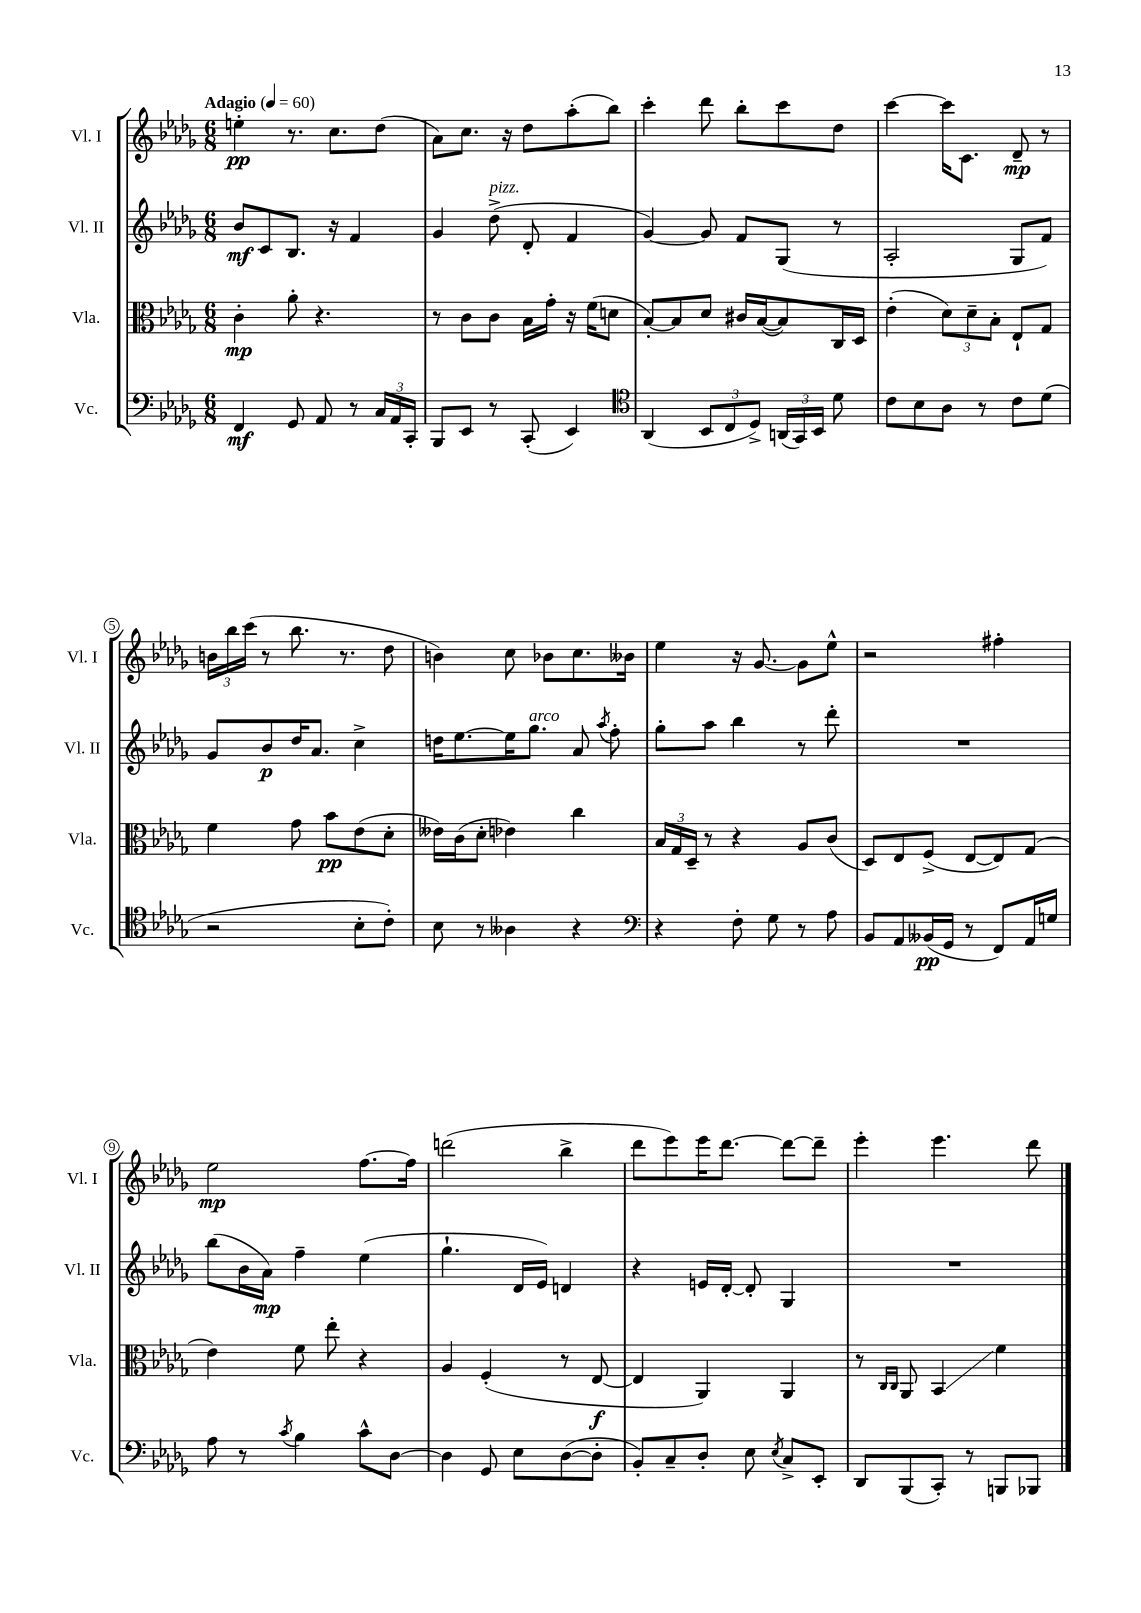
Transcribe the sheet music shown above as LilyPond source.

<<
\new StaffGroup <<
\new Staff = "s0" \with { instrumentName = "Vl. I" shortInstrumentName = "Vl. I" } {
    \clef treble \key des \major \numericTimeSignature \time 6/8 \tempo "Adagio" 4 = 60
    \autoBeamOff e''4-.\pp r8. c''8.[ des''8]( |
    aes'8[) c''8.] r16 des''8[ aes''8-.( bes''8]) |
    c'''4-. des'''8 bes''8[-. c'''8 des''8] |
    c'''4~ c'''16[ c'8.] des'8--\mp r8 |
    \tuplet 3/2 { b'16[ bes''16 c'''16]( } r8 bes''8. r8. des''8 |
    b'4) c''8 bes'8[ c''8. beses'16] |
    ees''4 r16 ges'8.~ ges'8[ ees''8]-^ |
    r2 fis''4-. |
    ees''2\mp f''8.[~ f''16] |
    d'''2( bes''4-> |
    des'''8[ ees'''8) ees'''16 des'''8.]~ des'''8[~ des'''8]-- |
    ees'''4-. ees'''4. des'''8 \bar "|." |
}
\new Staff = "s1" \with { instrumentName = "Vl. II" shortInstrumentName = "Vl. II" } {
    \clef treble \key des \major \numericTimeSignature \time 6/8
    \autoBeamOff bes'8[\mf c'8 bes8.] r16 f'4 |
    ges'4 des''8->^\markup { \italic "pizz." }( des'8-. f'4 |
    ges'4~) ges'8 f'8[ ges8]( r8 |
    aes2-. ges8[ f'8]) |
    ges'8[ bes'8\p des''16 aes'8.] c''4-> |
    d''16[ ees''8.~ ees''16 ges''8.]^\markup { \italic "arco" } aes'8 \acciaccatura { aes''8 } f''8-. |
    ges''8[-. aes''8] bes''4 r8 des'''8-. |
    R2. |
    bes''8[( bes'16 aes'16]\mp) f''4-- ees''4( |
    ges''4.-! des'16[ ees'16]) d'4 |
    r4 e'16[ des'16]~-. des'8-. ges4 |
    R2. \bar "|." |
}
\new Staff = "s2" \with { instrumentName = "Vla." shortInstrumentName = "Vla." } {
    \clef alto \key des \major \numericTimeSignature \time 6/8
    \autoBeamOff c'4-.\mp aes'8-. r4. |
    r8 c'8[ c'8] bes16[ ges'16]-. r16 f'16[( d'8] |
    bes8[~-.) bes8 des'8] cis'16[ bes16~( bes8) c16 des16] |
    ees'4-.( \tuplet 3/2 { des'8[) des'8-- bes8]-. } ees8[-! ges8] |
    f'4 ges'8 bes'8[\pp ees'8( des'8]-. |
    eeses'16[) c'16( des'8]-. ees'4) c''4 |
    \tuplet 3/2 { bes16[ ges16 des16]-- } r8 r4 aes8[ c'8]( |
    des8[) ees8 f8]->( ees8[~ ees8) ges8]( |
    ees'4) f'8 ees''8-. r4 |
    aes4 f4-.( r8 ees8~\f |
    ees4 aes,4) aes,4 |
    r8 \grace { c16[ c16] } aes,8 bes,4\glissando f'4 \bar "|." |
}
\new Staff = "s3" \with { instrumentName = "Vc." shortInstrumentName = "Vc." } {
    \clef bass \key des \major \numericTimeSignature \time 6/8
    \autoBeamOff f,4\mf ges,8 aes,8 r8 \tuplet 3/2 { c16[ aes,16 c,16]-. } |
    bes,,8[ ees,8] r8 c,8-.( ees,4) |
    \clef tenor aes,4( \tuplet 3/2 { bes,8[ c8 des8]->) } \tuplet 3/2 { a,16[( ges,16) bes,16] } des'8 |
    c'8[ bes8 aes8] r8 c'8[ des'8]( |
    r2 bes8[-. c'8]-.) |
    bes8 r8 aeses4 r4 |
    \clef bass r4 f8-. ges8 r8 aes8 |
    bes,8[ aes,8 beses,16\pp( ges,16] r8 f,8[) aes,16 g16] |
    aes8 r8 \acciaccatura { c'8 } bes4 c'8[-^ des8]~ |
    des4 ges,8 ees8[ des8~( des8]-. |
    bes,8[-.) c8-- des8]-. ees8 \acciaccatura { ees8 } c8[-> ees,8]-. |
    des,8[ bes,,8( c,8]-.) r8 b,,8[ bes,,8] \bar "|." |
}
>>
>>
\layout { \context { \Score \override BarNumber.stencil = #(make-stencil-circler 0.1 0.3 ly:text-interface::print) } }
